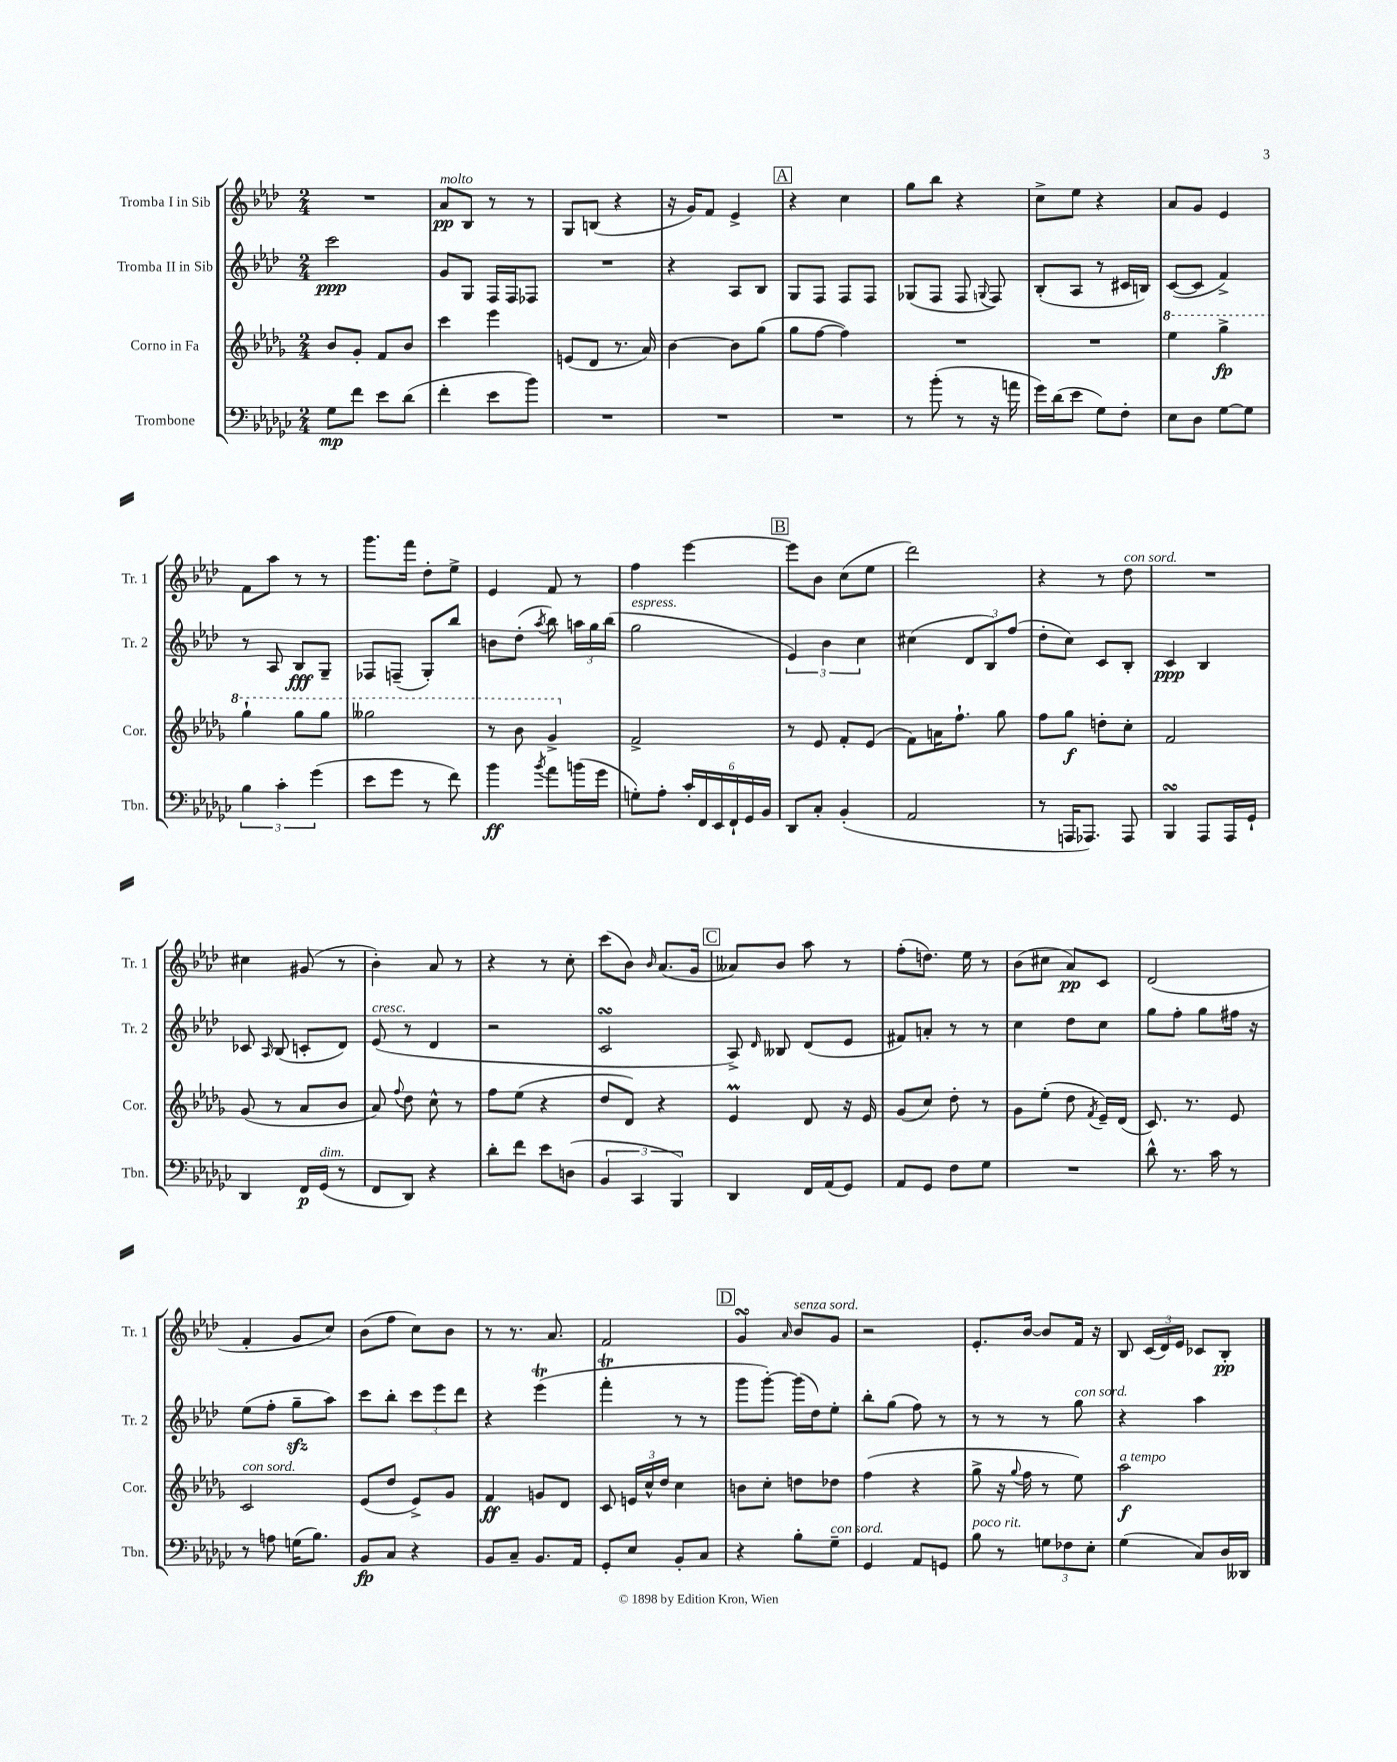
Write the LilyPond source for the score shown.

<<
\new StaffGroup <<
\new Staff = "s0" \with { instrumentName = "Tromba I in Sib" shortInstrumentName = "Tr. 1" } {
    \clef treble \key aes \major \numericTimeSignature \time 2/4
    \autoBeamOff R2 |
    aes'8[\pp^\markup { \italic "molto" } bes8] r8 r8 |
    g8[ b8]( r4 |
    r16 g'16[) f'8] ees'4-> |
    \mark \markup { \box "A" } r4 c''4 |
    g''8[ bes''8] r4 |
    c''8[-> ees''8] r4 |
    aes'8[ g'8] ees'4 |
    f'8[ aes''8] r8 r8 |
    g'''8.[ f'''16] des''8[-. ees''8]-> |
    ees'4 f'8 r8 |
    f''4 ees'''4~ |
    \mark \markup { \box "B" } ees'''8[ bes'8] c''8[( ees''8] |
    des'''2) |
    r4 r8 des''8^\markup { \italic "con sord." } |
    R2 |
    cis''4 gis'8( r8 |
    bes'4-.) aes'8 r8 |
    r4 r8 c''8-. |
    c'''8[( bes'8]) \grace { bes'16 } aes'8.[( g'16] |
    \mark \markup { \box "C" } aeses'8[) bes'8] aes''8 r8 |
    f''8[-.( d''8.]) ees''16 r8 |
    bes'8[( cis''8] aes'8[\pp) c'8] |
    des'2( |
    f'4-. g'8[ c''8]) |
    bes'8[( f''8] c''8[) bes'8] |
    r8 r8. aes'8. |
    f'2 |
    \mark \markup { \box "D" } g'4\turn \grace { aes'16 } bes'8[^\markup { \italic "senza sord." } g'8] |
    r2 |
    ees'8.[-. bes'16]~ bes'8[ f'16] r16 |
    bes8 \tuplet 3/2 { c'16[( des'16) ees'16] } ces'8[ bes8]-.\pp \bar "|." |
}
\new Staff = "s1" \with { instrumentName = "Tromba II in Sib" shortInstrumentName = "Tr. 2" } {
    \clef treble \key aes \major \numericTimeSignature \time 2/4
    \autoBeamOff c'''2\ppp |
    g'8[ g8] f16[ f16 fes8] |
    R2 |
    r4 aes8[ bes8] |
    \mark \markup { \box "A" } g8[ f8] f8[ f8] |
    ges8[( f8] f8 \appoggiatura { g8 } f8) |
    bes8[-.( aes8] r8 cis'16[ b16]) |
    c'8[~( c'8] f'4->) |
    r8 aes8 bes8[\fff g8]-- |
    fes8[ f8]--( g8[-.) bes''8] |
    b'8[ des''8]-.( \acciaccatura { aes''8 } bes''8) \tuplet 3/2 { a''16[ g''16 bes''16]( } |
    g''2^\markup { \italic "espress." } |
    \mark \markup { \box "B" } \tuplet 3/2 { ees'4) bes'4 c''4 } |
    cis''4( \tuplet 3/2 { des'8[ bes8) f''8]( } |
    des''8[-. c''8]) c'8[ bes8]-. |
    c'4\ppp bes4 |
    ces'8 \grace { aes16 } bes8( c'8[-. des'8]) |
    ees'8^\markup { \italic "cresc." }( r8 des'4 |
    r2 |
    c'2\turn |
    \mark \markup { \box "C" } aes8->) \grace { des'16 } beses8 des'8[( ees'8] |
    fis'8[) a'8]-. r8 r8 |
    c''4 des''8[ c''8] |
    g''8[ f''8]-. g''8[ fis''16] r16 |
    ees''8[( f''8]-. g''8[--\sfz aes''8]) |
    c'''8[ bes''8]-. \tuplet 3/2 { c'''8[ ees'''8 des'''8] } |
    r4 ees'''4\trill( |
    f'''4-.\trill r8 r8 |
    \mark \markup { \box "D" } g'''8[ g'''8]~-.) g'''16[( des''16) ees''8]-. |
    bes''8[-. g''8]( f''8) r8 |
    r8 r8 r8 g''8^\markup { \italic "con sord." } |
    r4 aes''4 \bar "|." |
}
\new Staff = "s2" \with { instrumentName = "Corno in Fa" shortInstrumentName = "Cor." } {
    \clef treble \key des \major \numericTimeSignature \time 2/4
    \autoBeamOff bes'8[ ges'8]-. f'8[ bes'8] |
    c'''4 ees'''4 |
    e'8[( des'8] r8. aes'16) |
    bes'4~ bes'8[ ges''8]( |
    \mark \markup { \box "A" } ges''8[ f''8]~ f''4) |
    R2 |
    R2 |
    \ottava #1 ees'''4 ges'''4->\fp |
    ges'''4-! ges'''8[ ges'''8] |
    geses'''2 |
    r8 bes''8 ges''4-> \ottava #0 |
    f'2-> |
    \mark \markup { \box "B" } r8 ees'8 f'8[-. ees'8]( |
    f'8[) a'16 f''8.]-! ges''8 |
    f''8[ ges''8]\f d''8[-. c''8]-. |
    f'2 |
    ges'8( r8 aes'8[ bes'8] |
    aes'8) \appoggiatura { f''8 } des''8 c''8-^ r8 |
    f''8[ ees''8]( r4 |
    des''8[ des'8]) r4 |
    \mark \markup { \box "C" } ees'4\prall des'8 r16 ees'16 |
    ges'8[( c''8]) des''8-. r8 |
    ges'8[ ees''8]-.( des''8 \acciaccatura { f'8 } ees'16[--) des'16]( |
    c'8.) r8. ees'8 |
    c'2^\markup { \italic "con sord." } |
    ees'8[( des''8] ees'8[->) ges'8] |
    f'4\ff g'8[ des'8] |
    c'8 \tuplet 3/2 { e'16[ c''16-^ des''16] } c''4 |
    \mark \markup { \box "D" } b'8[ c''8]-. d''8[ des''8] |
    f''4( r4 |
    ges''8-> r16 \appoggiatura { ges''8 } f''16 r8 ees''8) |
    aes''2\f^\markup { \italic "a tempo" } \bar "|." |
}
\new Staff = "s3" \with { instrumentName = "Trombone" shortInstrumentName = "Tbn." } {
    \clef bass \key ges \major \numericTimeSignature \time 2/4
    \autoBeamOff ges8[\mp f'8] ees'8[ des'8]( |
    f'4-. ees'8[ bes'8]) |
    R2 |
    R2 |
    \mark \markup { \box "A" } R2 |
    r8 bes'8-.( r8 r16 a'16 |
    ges'16[) des'16( ees'8] ges8[) f8]-. |
    ees8[ des8] ges8[~ ges8] |
    \tuplet 3/2 { bes4 ces'4-. ges'4( } |
    ees'8[ ges'8] r8 f'8) |
    bes'4\ff \acciaccatura { bes'8 } aes'8[ b'16( ges'16] |
    g8[-.) aes8]-. \tuplet 6/4 { ces'16[-. f,16 ees,16 f,16-! ges,16 bes,16] } |
    \mark \markup { \box "B" } des,8[ ces8]-. bes,4-.( |
    aes,2 |
    r8 a,,16[ aes,,8.]) aes,,8 |
    bes,,4\turn aes,,8[ aes,,16 ges,16]-! |
    des,4 f,16[\p ges,16]^\markup { \italic "dim." }( r8 |
    f,8[ des,8]) r4 |
    des'8[-. f'8] ees'8[ d8]( |
    \tuplet 3/2 { bes,4 ces,4 bes,,4) } |
    \mark \markup { \box "C" } des,4 f,16[ aes,16( ges,8]) |
    aes,8[ ges,8] f8[ ges8] |
    R2 |
    des'8-^ r8. ces'16 r8 |
    r8 a8 g16[( bes8.]) |
    bes,8[\fp ces8] r4 |
    bes,8[ ces8]-- bes,8.[ aes,16] |
    ges,8[-. ees8] bes,8[-. ces8] |
    \mark \markup { \box "D" } r4 bes8[-. ges8]--^\markup { \italic "con sord." } |
    ges,4 aes,8[ g,8] |
    bes8^\markup { \italic "poco rit." } r8 \tuplet 3/2 { g8[ fes8 ees8]-. } |
    ges4( ces8[) des16 deses,16] \bar "|." |
}
>>
>>
\layout { \context { \Score \remove "Bar_number_engraver" } }
